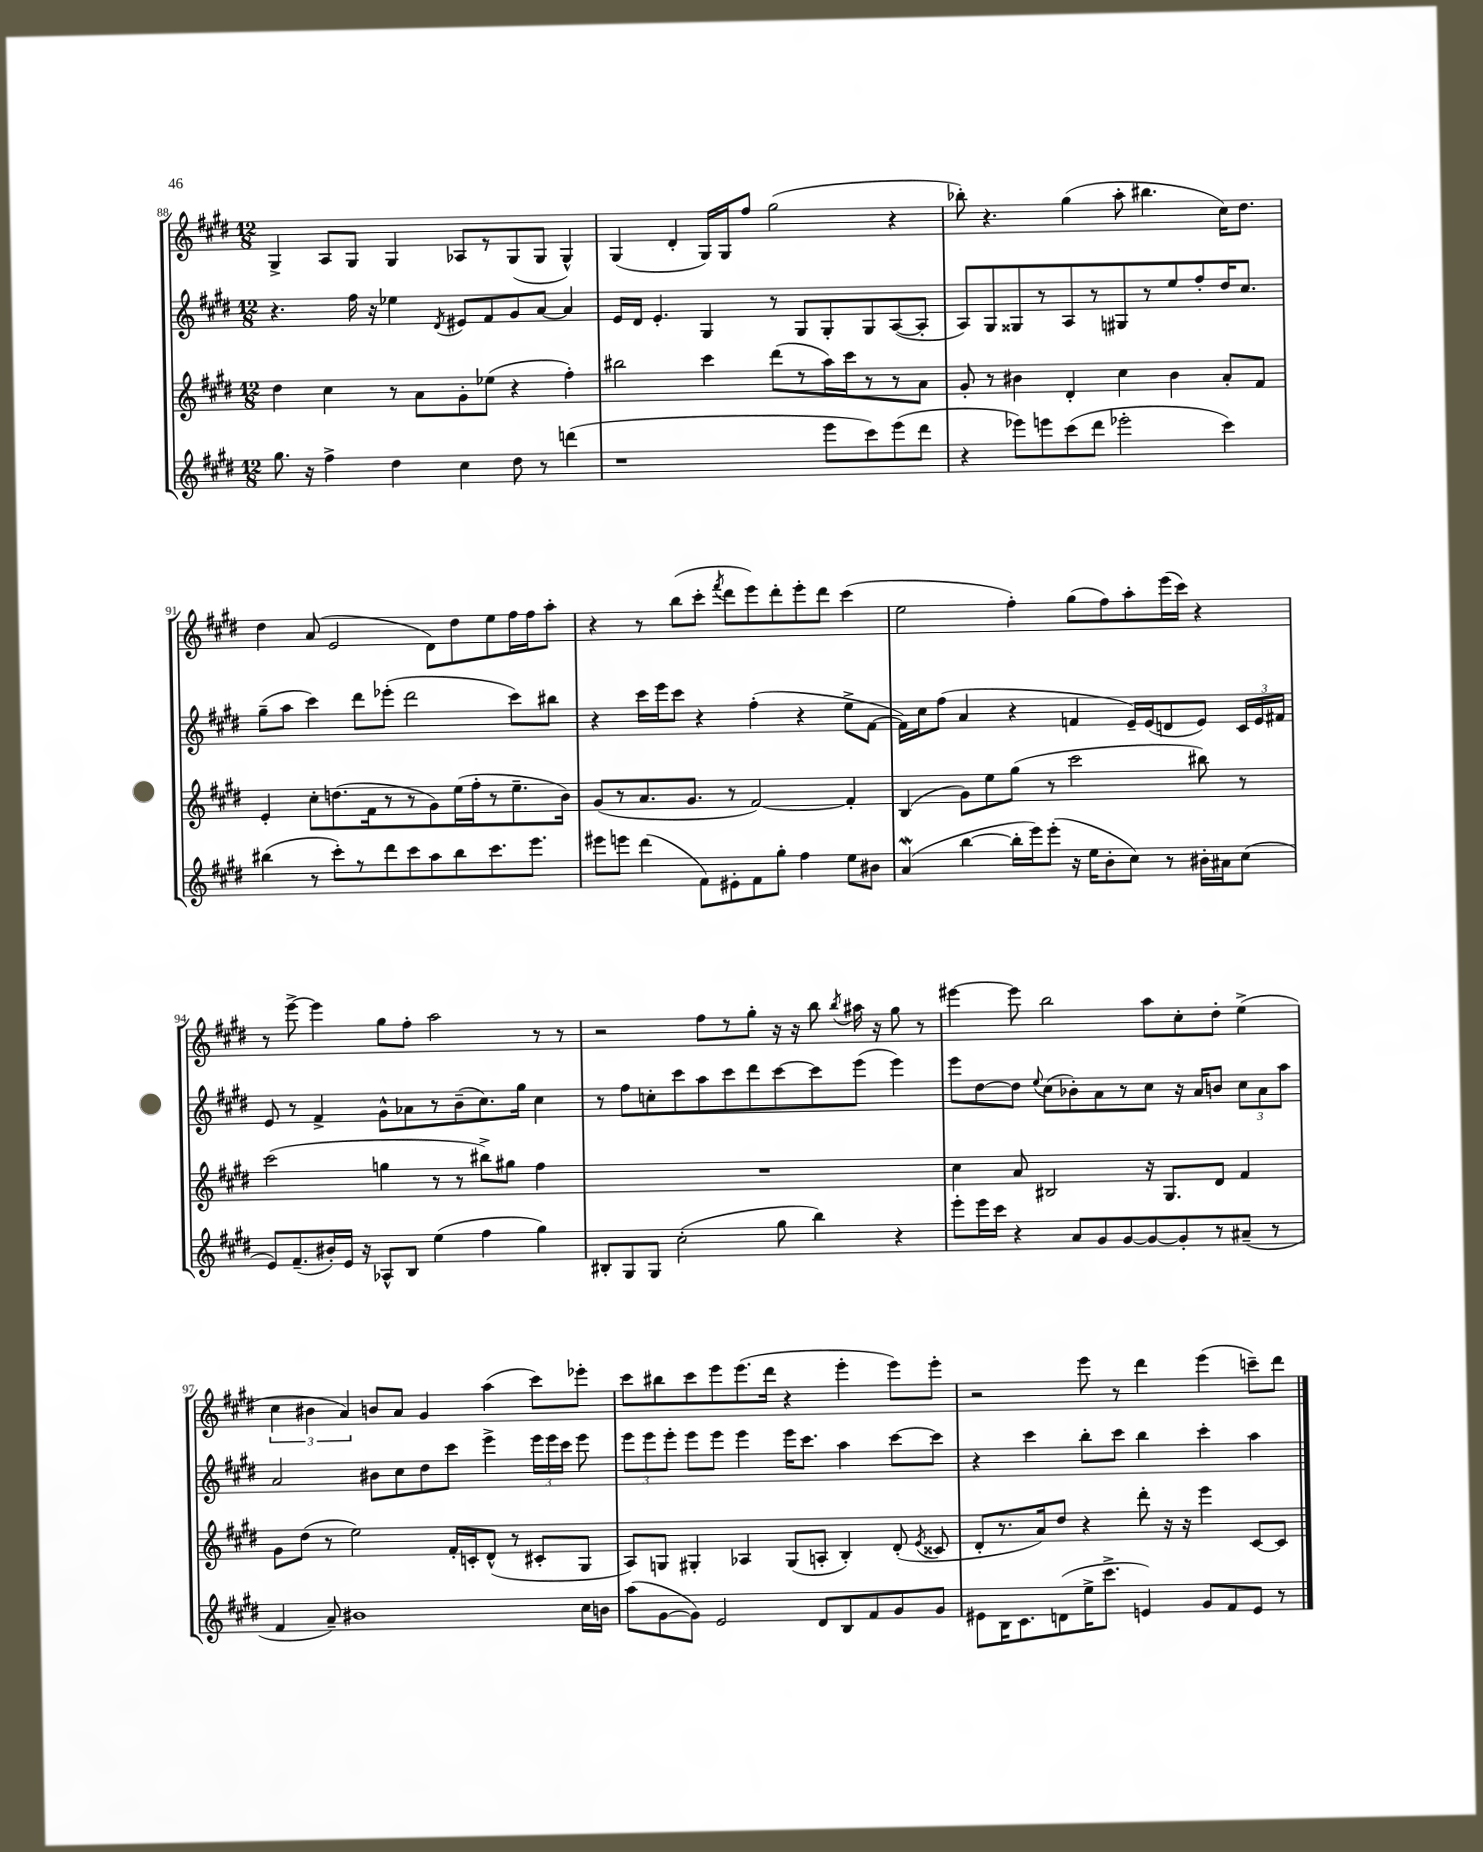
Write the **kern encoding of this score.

**kern	**kern	**kern	**kern
*staff4	*staff3	*staff2	*staff1
*clefG2	*clefG2	*clefG2	*clefG2
*k[f#c#g#d#]	*k[f#c#g#d#]	*k[f#c#g#d#]	*k[f#c#g#d#]
*M12/8	*M12/8	*M12/8	*M12/8
8.gg#	4dd#	4.r	4G#^
16r	.	.	.
4ff#^	4cc#	.	8A
.	.	16ff#	8G#
.	.	16r	.
4dd#	8r	4ee-	4G#
.	8a	.	.
.	.	8qd#	.
4cc#	8g#'	8e#	8A-
.	(8ee-	8f#	8r
8dd#	4r	8g#	(8G#
8r	.	[8a	8G#
(4ddd	4ff#')	4a]	4G#^^)
=	=	=	=
1r	2bb#	16e	(4G#
.	.	16d#	.
.	.	4.e'	.
.	.	.	4d#'
.	4ccc#	4G#	16G#)
.	.	.	16G#
.	.	.	8ff#
.	(8ddd#	8r	(2gg#
.	8r	8G#	.
8eee	16aa)	8G#'	.
.	16ccc#	.	.
8ccc#)	8r	8G#	.
(8eee	8r	([8A	4r
8ddd#	8a	8A']	.
=	=	=	=
4r	8g#'	8A)	8bb-')
.	8r	8G#	4.r
8eee-)	4b#	8G##	.
8eee	.	8r	.
(8ccc#	4d#'	8A	(4gg#
8ddd#	.	8r	.
2eee-'	4cc#	8G#	8aa'
.	.	8r	4.bb#
.	4b#	8ee	.
.	.	8ff#'	.
4ccc#)	8a'	16dd#	16cc#)
.	.	8.cc#	8.dd#
.	8f#	.	.
=	=	=	=
(4bb#	4e'	(8gg#~	4dd#
.	.	8aa	.
8r	8cc#'	4ccc#)	(8a
8ccc#')	(8.dd	.	2e
8r	.	8ddd#	.
.	16f#	.	.
8ddd#	8r	(8eee-'	.
8ccc#	8r	2ddd#	.
8aa	8g#)	.	8d#)
8bb#	(16ee	.	8dd#
.	16ff#'	.	.
8.ccc#	8r	.	8ee
.	8.ee~	8ccc#)	16ff#
8.eee	.	.	16ff#
.	.	8bb#	8aa'
.	16b)	.	.
=	=	=	=
8eee#	(8g#	4r	4r
8eee	8r	.	.
(4ddd#	8.a	16ccc#	8r
.	.	16eee	.
.	.	8ccc#	(8bb
.	8.g#	.	.
8f#)	.	4r	8ccc#'
.	.	.	8qfff#
8e#'	8r	.	8ddd#
8f#	[2f#)	(4ff#'	8eee)
8gg#'	.	.	8ddd#'
4ff#	.	4r	8eee'
.	.	.	8ddd#
8ee	4f#']	8ee^	(4ccc#
8b#	.	[8f#	.
=	=	=	=
(4a	(4B	16f#])	2ee
.	.	16cc#	.
.	.	(8ff#	.
[4bb	8g#)	4a	.
.	8ee	.	.
16bb']	(8gg#	4r	4ff#')
16eee)	.	.	.
(8eee'	8r	.	.
16r	2ccc#	4f	(8gg#
16ee	.	.	.
8b'	.	.	8ff#)
8cc#)	.	16e~)	8aa'
.	.	(16e	.
8r	.	8d	(16eee
.	.	.	16ccc#)
16b#'	8bb#)	8e)	4r
16a#	.	.	.
(8cc#	8r	24c#	.
.	.	24e	.
.	.	24f#	.
=	=	=	=
8e)	(2ccc#	8e	8r
(8.f#~	.	8r	[8eee^
.	.	4f#^	4eee]
16b#')	.	.	.
16e	.	.	.
16r	.	.	.
8A-^^	4gg	8g#^^	8gg#
8B	.	8a-	8ff#'
(4ee	8r	8r	2aa
.	8r	(8b~	.
4ff#	8bb#^)	8.cc#)	.
.	8gg#	.	.
.	.	16gg#	.
4gg#)	4ff#	4cc#	8r
.	.	.	8r
=	=	=	=
8B#'	1.r	8r	2r
8G#	.	8ff#	.
8G#	.	8cc'	.
(2cc#'	.	8ccc#	.
.	.	8aa	8ff#
.	.	8ccc#	8r
.	.	8ddd#	8gg#'
8gg#	.	[8ccc#	16r
.	.	.	16r
4bb)	.	8ccc#]	8bb
.	.	.	8qbb
.	.	(8eee	16aa#
.	.	.	16r
4r	.	4eee)	8gg#
.	.	.	8r
=	=	=	=
8eee'	4cc#	8eee	[4eee#
16eee	.	[8dd#	.
16ccc#	.	.	.
4r	8a	8dd#]	8eee#]
.	.	8qqee	.
.	2B#	(8cc#	2bb
8a	.	8b-')	.
8g#	.	8a	.
[8g#	.	8r	.
8g#_	16r	8cc#	8aa
.	8.G#	.	.
8g#']	.	16r	8cc#'
.	.	16a	.
8r	8d#	8b	8dd#'
(8a#~	4f#	12cc#	(4ee^
.	.	12a	.
8r	.	.	.
.	.	12aa	.
=	=	=	=
4f#	8g#	2a	6cc#
.	(8dd#	.	.
.	.	.	6b#
8a~)	8r	.	.
.	.	.	6a)
1b#	2ee)	.	.
.	.	8b#	8b
.	.	8cc#	8a
.	.	8dd#	4g#
.	16f#'	8ccc#	.
.	16c'	.	.
.	(8d#^^	4eee^	(4aa
.	8r	.	.
.	8c#'	24eee	8ccc#)
.	.	24eee	.
.	.	24ccc#	.
16cc#	8G#	8eee	8eee-'
16b	.	.	.
=	=	=	=
(8aa	8A)	12eee	8ccc#
.	.	12eee	.
[8g#	8G	.	8bb#
.	.	12eee'	.
8g#])	4G#'	8eee	8ccc#
2e	.	8eee	8eee
.	4A-	4eee	(8.eee
.	.	.	16ddd#
.	(8G#	16eee	4r
.	.	8.ccc#	.
8d#	8A'	.	.
8B	4B')	4aa	4eee'
8f#	.	.	.
8g#	(8d#'	[8ccc#	8eee)
.	8qe	.	.
8g#	8c##	8ccc#]	8eee'
=	=	=	=
8e#	8d#'	4r	2r
16B	8.r	.	.
8.c#	.	.	.
.	.	4ccc#	.
.	16a)	.	.
(8d	8dd#	.	.
16ee^	4r	8bb'	8eee
8.ccc#^	.	.	.
.	.	8ccc#	8r
4e)	8ddd#'	4bb	4ddd#
.	16r	.	.
.	16r	.	.
8g#	4eee	4ccc#'	(4eee
8f#	.	.	.
8e	[8c#	4aa	8ccc~)
8r	8c#]	.	8ddd#
==	==	==	==
*-	*-	*-	*-
